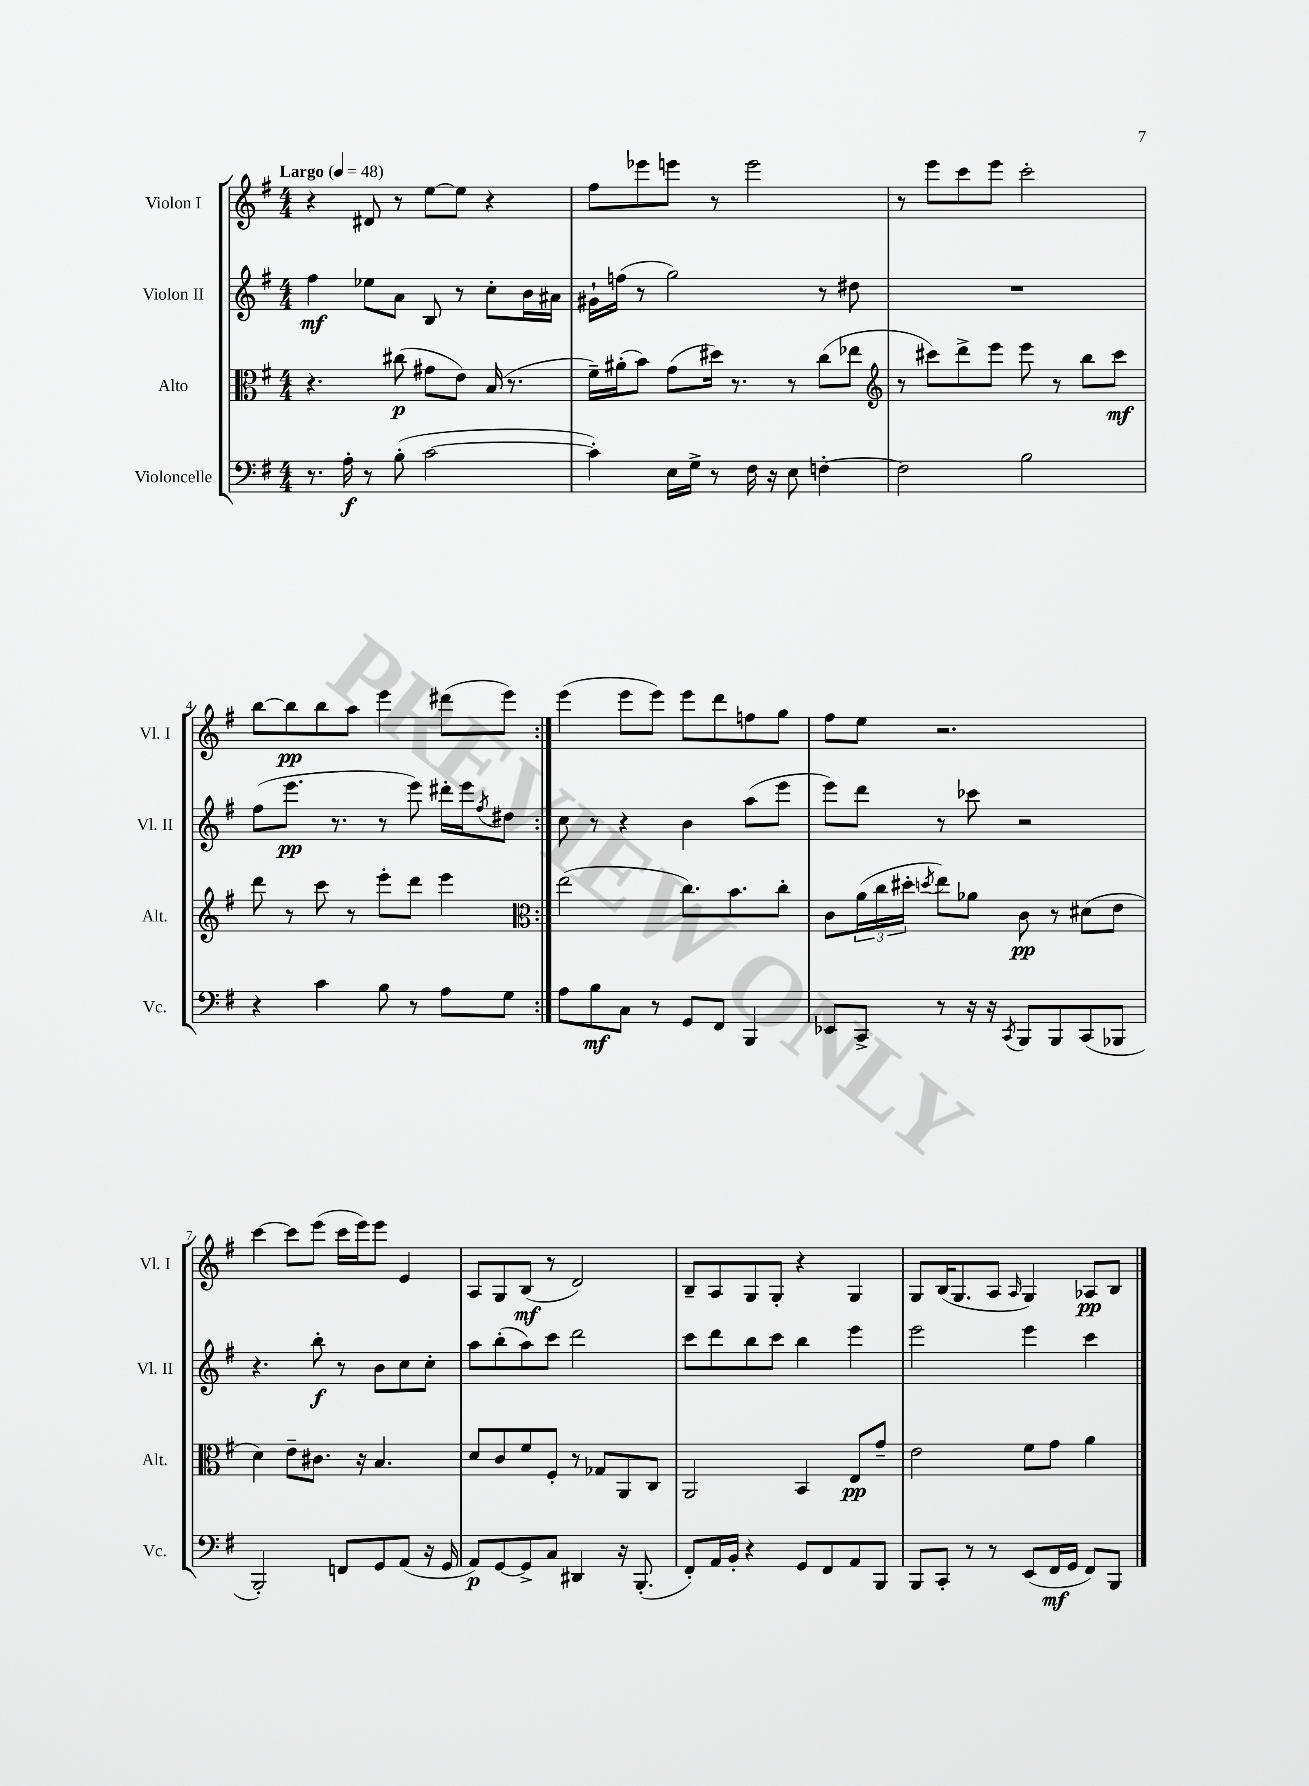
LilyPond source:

<<
\new StaffGroup <<
\new Staff = "s0" \with { instrumentName = "Violon I" shortInstrumentName = "Vl. I" } {
    \clef treble \key g \major \numericTimeSignature \time 4/4 \tempo "Largo" 4 = 48
    \repeat volta 2 { r4 dis'8 r8 e''8~ e''8 r4 |
    fis''8 ees'''8 e'''8 r8 e'''2 |
    r8 e'''8 c'''8 e'''8 c'''2-. |
    b''8~ b''8\pp b''8 a''8 e'''4 dis'''8( e'''8) | }
    e'''4( e'''8 e'''8) e'''8 d'''8 f''8 g''8 |
    fis''8 e''8 r2. |
    c'''4~ c'''8 e'''8( c'''16 e'''16) e'''8 e'4 |
    a8 g8 b8\mf( r8 d'2) |
    b8-- a8 g8 g8-. r4 g4 |
    g8 b16( g8. a8 \grace { a16 } g4) aes8\pp b8 \bar "|." |
}
\new Staff = "s1" \with { instrumentName = "Violon II" shortInstrumentName = "Vl. II" } {
    \clef treble \key g \major \numericTimeSignature \time 4/4
    \repeat volta 2 { fis''4\mf ees''8 a'8 b8 r8 c''8-. b'16 ais'16 |
    gis'16-! f''16( r8 g''2) r8 dis''8 |
    R1 |
    fis''8( e'''8.\pp r8. r8 e'''8) dis'''16-. e'''16 \acciaccatura { fis''8 } dis''8 | }
    c''8 r8 r4 b'4 a''8( e'''8 |
    e'''8) d'''8 r8 ces'''8 r2 |
    r4. b''8-.\f r8 b'8 c''8 c''8-. |
    a''8 b''8-.( a''8) c'''8 d'''2 |
    c'''8 d'''8 b''8 c'''8 b''4 e'''4 |
    e'''2 e'''4 c'''4 \bar "|." |
}
\new Staff = "s2" \with { instrumentName = "Alto" shortInstrumentName = "Alt." } {
    \clef alto \key g \major \numericTimeSignature \time 4/4
    \repeat volta 2 { r4. cis''8\p( gis'8 e'8) b16( r8. |
    fis'16--) ais'16-.( b'8) g'8( dis''16) r8. r8 c''8( ees''8 |
    \clef treble r8 cis'''8) d'''8-> e'''8 e'''8 r8 b''8 cis'''8\mf |
    d'''8 r8 c'''8 r8 e'''8-. d'''8 e'''4 | }
    \clef alto e''2( c''8.) b'8. c''8-. |
    c'8 \tuplet 3/2 { a'16( c''16 dis''16-. } \acciaccatura { d''8 } e''8) aes'8 c'8\pp r8 dis'8( e'8 |
    d'4) e'8-- cis'8. r16 b4. |
    d'8 c'8 fis'8 fis8-. r8 ges8 a,8 c8 |
    a,2 b,4 e8\pp g'8-- |
    e'2 fis'8 g'8 a'4 \bar "|." |
}
\new Staff = "s3" \with { instrumentName = "Violoncelle" shortInstrumentName = "Vc." } {
    \clef bass \key g \major \numericTimeSignature \time 4/4
    \repeat volta 2 { r8. a16-.\f r8 b8-.( c'2~ |
    c'4-.) e16 g16-> r8 fis16 r16 e8 f4~-. |
    f2 b2 |
    r4 c'4 b8 r8 a8 g8 | }
    a8 b8\mf c8 r8 g,8 fis,8 b,,4 |
    ees,8 c,8-> r8 r16 r16 \acciaccatura { c,8 } b,,8 b,,8 c,8( bes,,8 |
    b,,2-.) f,8 g,8 a,8( r16 g,16 |
    a,8\p) g,8~ g,8-> c8 dis,4 r16 b,,8.-.( |
    fis,8-.) a,16 b,16-. r4 g,8 fis,8 a,8 b,,8 |
    b,,8 c,8-. r8 r8 e,8( fis,16\mf g,16 fis,8) b,,8 \bar "|." |
}
>>
>>
